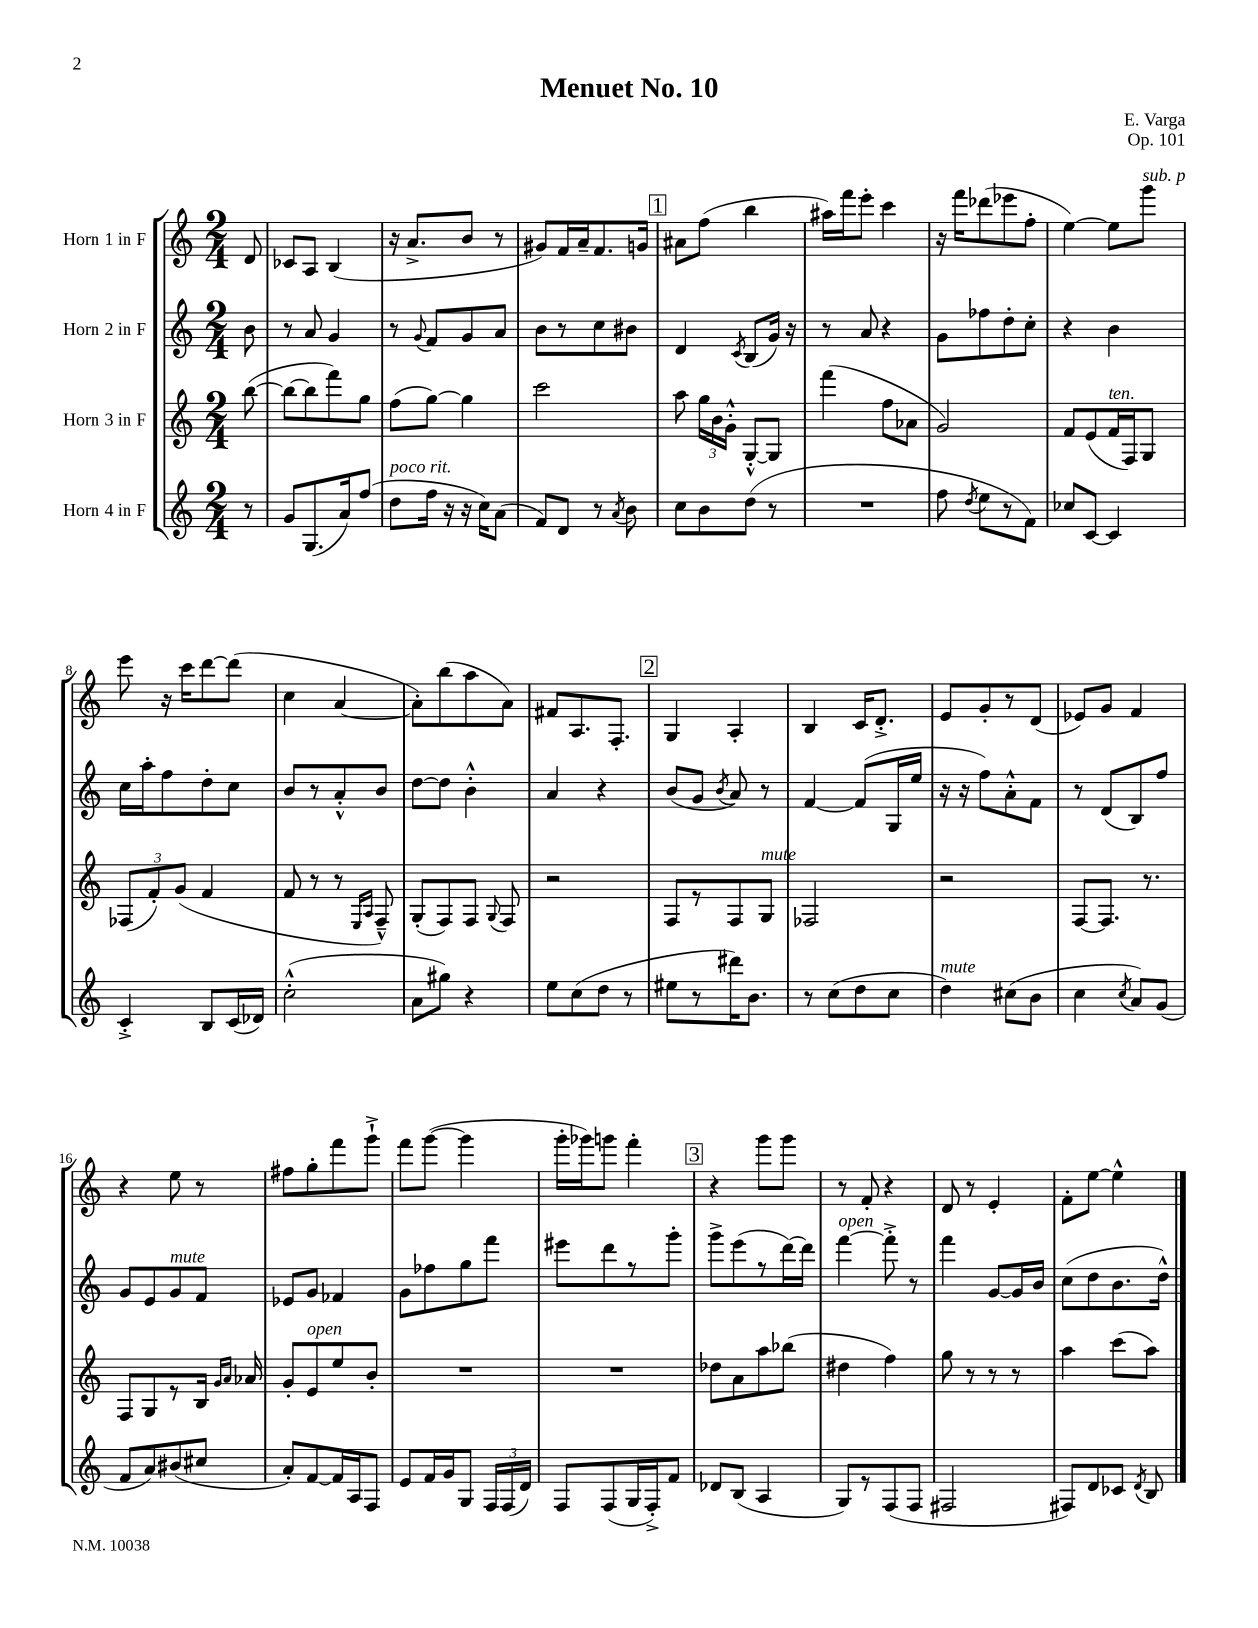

**kern	**kern	**kern	**kern
*staff4	*staff3	*staff2	*staff1
*clefG2	*clefG2	*clefG2	*clefG2
*k[]	*k[]	*k[]	*k[]
*M2/4	*M2/4	*M2/4	*M2/4
8r	([8bb	8b	8d
=	=	=	=
8g	8bb_	8r	8c-
(8.G	8bb]	8a	8A
.	8fff)	4g	(4B
16a)	.	.	.
(8ff	8gg	.	.
=	=	=	=
8dd	(8ff	8r	16r
.	.	.	8.a^
.	.	8qqg	.
16ff	[8gg)	8f	.
16r	.	.	.
16r	4gg]	8g	8b
16cc)	.	.	.
(8a	.	8a	8r
=	=	=	=
8f)	2ccc	8b	8g#)
8d	.	8r	16f
.	.	.	16a~
8r	.	8cc	8.f
8qa	.	.	.
8b	.	8b#	.
.	.	.	16g
=	=	=	=
8cc	8aa	4d	8a#
8b	24gg	.	(8ff
.	24b	.	.
.	24g'^^	.	.
.	.	8qc	.
(8dd	[8G'^^	(8B	4bb
8r	8G]	16g)	.
.	.	16r	.
=	=	=	=
2r	(4fff	8r	16aa#)
.	.	.	16fff
.	.	8a	8eee'
.	8ff	4r	4ccc
.	8a-	.	.
=	=	=	=
8ff	2g)	8g	16r
.	.	.	16fff
8qdd	.	.	.
8ee	.	8ff-	(8ddd-
8r	.	8dd'	8eee-
8f)	.	8cc'	8ff'
=	=	=	=
8cc-	8f	4r	[4ee)
[8c	(8e	.	.
4c]	16f	4b	8ee]
.	16F)	.	.
.	8G	.	8ggg
=	=	=	=
4c'^	(12F-	16cc	8eee
.	.	16aa'	.
.	12f')	.	.
.	.	8ff	16r
.	(12g	.	.
.	.	.	16ccc
8B	4f	8dd'	[8ddd
(16c	.	8cc	(8ddd]
16d-)	.	.	.
=	=	=	=
(2cc'^^	8f	8b	4cc
.	8r	8r	.
.	8r	8a'^^	[4a
.	16qqE	.	.
.	16qqA	.	.
.	8F~^^)	8b	.
=	=	=	=
8a	(8G'	[8dd	8a'])
8gg#)	8F)	8dd]	(8bb
4r	8F	4b'^^	8aa
.	8qqG	.	.
.	8F	.	8a)
=	=	=	=
8ee	2r	4a	8f#
(8cc	.	.	8.A
8dd	.	4r	.
.	.	.	8.F'
8r	.	.	.
=	=	=	=
8ee#	8F	(8b	4G
8r	8r	8g	.
.	.	8qb	.
16ddd#)	8F	8a)	4A'
8.b	.	.	.
.	8G	8r	.
=	=	=	=
8r	2F-	[4f	4B
(8cc	.	.	.
8dd	.	(8f]	16c
.	.	.	8.d'^
8cc	.	16G	.
.	.	16ee	.
=	=	=	=
4dd)	2r	16r	8e
.	.	16r	.
.	.	8ff)	8g'
(8cc#	.	8a'^^	8r
8b	.	8f	(8d
=	=	=	=
4cc	[8F	8r	8e-)
.	8.F]	(8d	8g
8qcc	.	.	.
8a)	.	8B)	4f
.	8.r	.	.
(8g	.	8ff	.
=	=	=	=
8f	8F	8g	4r
8a)	8G	8e	.
(8b#	8r	8g	8ee
8cc#	16B	8f	8r
.	16qqg	.	.
.	16qqa	.	.
.	16a-	.	.
=	=	=	=
8a')	8g'	8e-	8ff#
[8f	8e	8g	8gg'
16f]	8ee	4f-	8fff
16A	.	.	.
8F	8b'	.	8ggg`^
=	=	=	=
8e	2r	8g	8fff
16f	.	8ff-	([8ggg
16g	.	.	.
8G	.	8gg	4ggg]
24F	.	8fff	.
(24F	.	.	.
24d)	.	.	.
=	=	=	=
8F	2r	8eee#	16ggg'
.	.	.	16ggg-)
(8F	.	8ddd	8ggg
16G	.	8r	4fff'
16F'^)	.	.	.
8f	.	8ggg'	.
=	=	=	=
8d-	8dd-	8ggg^	4r
(8B	8a	(8eee	.
4A	8aa	8r	8ggg
.	(8bb-	[16ddd)	8ggg
.	.	16ddd]	.
=	=	=	=
8G)	4dd#	[4fff	8r
8r	.	.	8f'
(8F	4ff)	8fff'^]	4r
8F	.	8r	.
=	=	=	=
2F#	8gg	4fff	8d
.	8r	.	8r
.	8r	[8g	4e'
.	8r	16g]	.
.	.	16b	.
=	=	=	=
8F#)	4aa	(8cc	8f'
8d	.	8dd	[8ee
8c-	(8ccc	8.b	4ee^^]
8qd	.	.	.
8B	8aa)	.	.
.	.	16dd^^)	.
==	==	==	==
*-	*-	*-	*-
